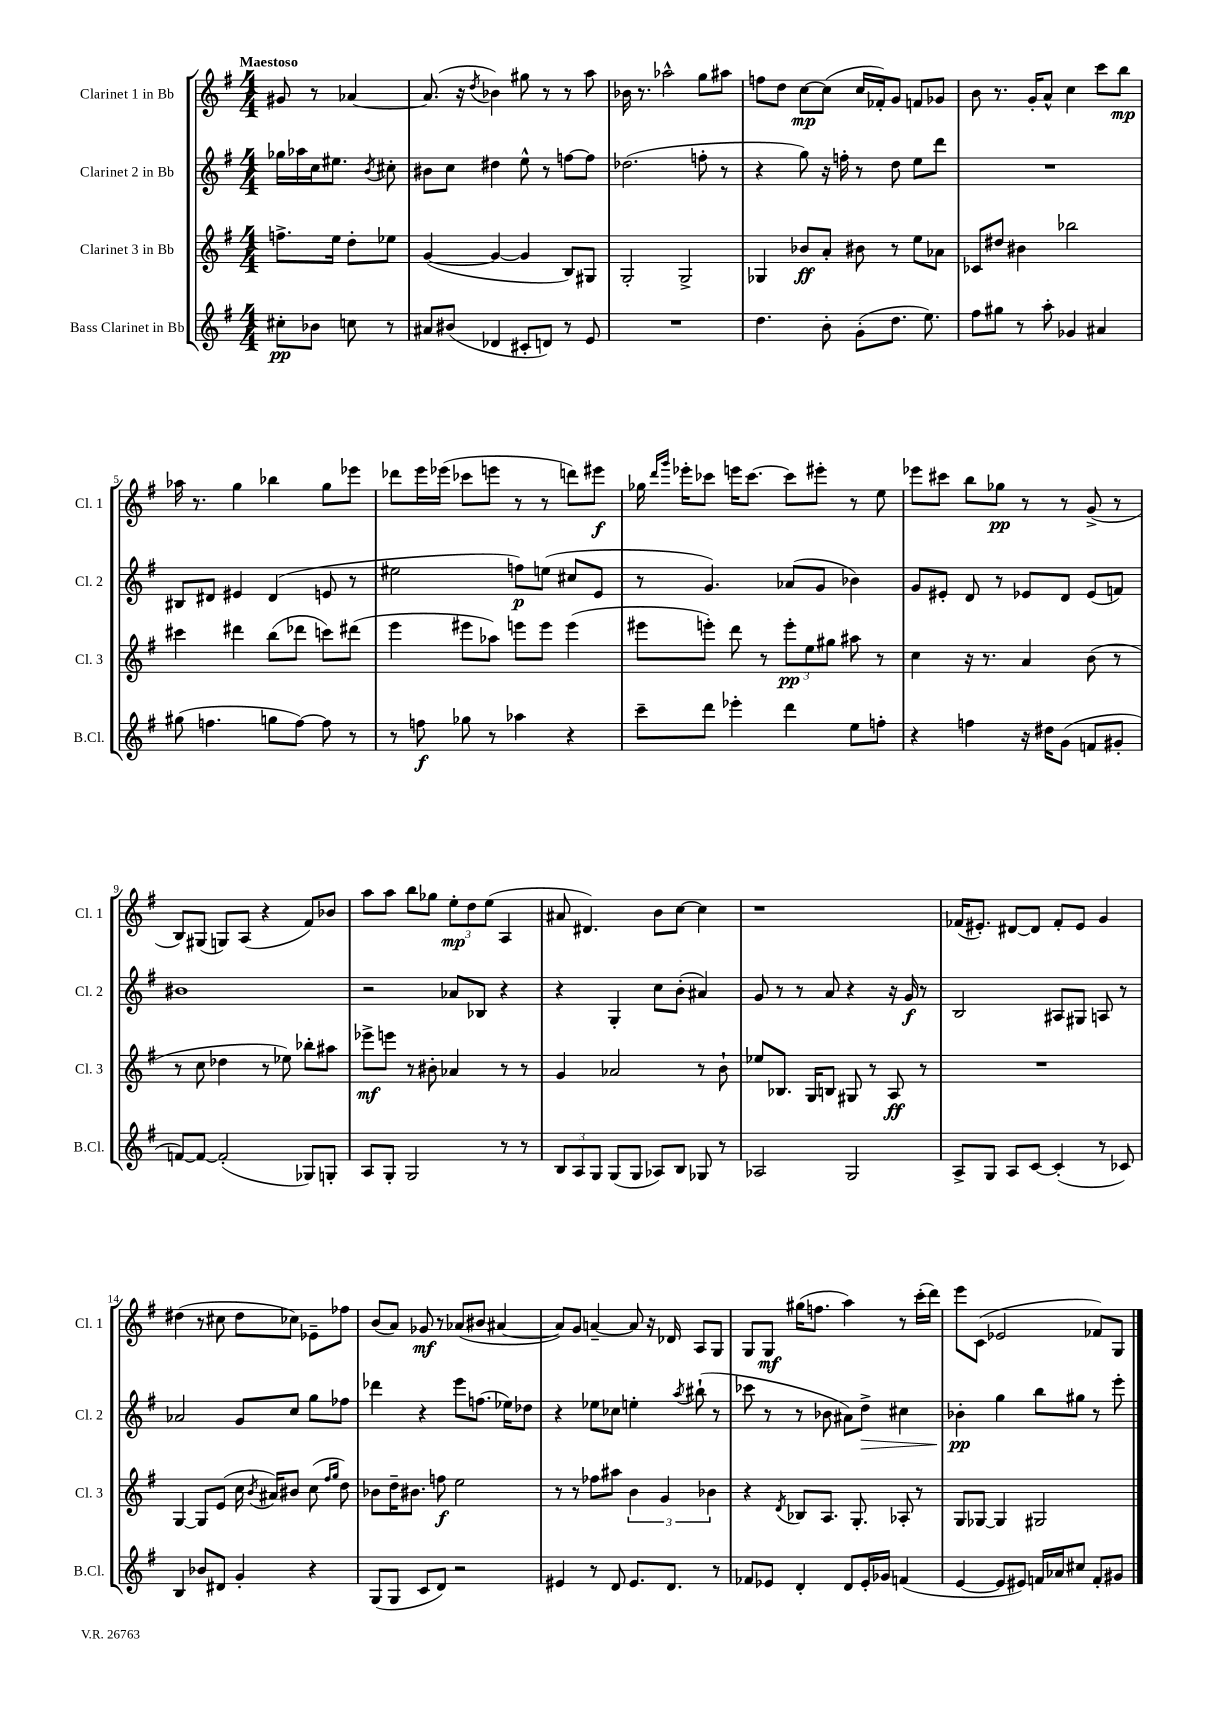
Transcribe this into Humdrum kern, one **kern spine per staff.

**kern	**kern	**kern	**kern
*staff4	*staff3	*staff2	*staff1
*clefG2	*clefG2	*clefG2	*clefG2
*k[f#]	*k[f#]	*k[f#]	*k[f#]
*M4/4	*M4/4	*M4/4	*M4/4
8cc#'\L	8.ff^\L	16gg-\LL	8g#/
.	.	16aa-\	.
8b-\J	.	16cc\J	8r
.	16ee\Jk	8.ee#\J	.
8cc\	8dd'\L	.	[4a-/
.	.	8qb/	.
8r	8ee-\J	8cc#'\	.
=	=	=	=
8a#/L	([4g/	8b#\L	(8.a-/]
(8b#/J	.	8cc\J	.
.	.	.	16r
.	.	.	8qdd/
4d-/	4g/_	4dd#\	4b-\)
8c#'/L	4g/]	8ee^^\	8gg#\
8d/J)	.	8r	8r
8r	8B/L)	[8ff\L	8r
8e/	8G#/J	8ff\]J	8aa\
=	=	=	=
1r	2G'/	(2.dd-\	16b-\
.	.	.	8.r
.	.	.	2aa-^^\
.	2G^/	.	.
.	.	8ff'\	8gg\L
.	.	8r	8aa#\J
=	=	=	=
4.dd\	4G-/	4r	8ff\L
.	.	.	8dd\J
.	8b-/L	8gg\)	[8cc\L
8b'\	8a'/J	16r	(8cc\]J
.	.	16ff'\	.
(8g'\L	8b#\	8r	16cc/LL
.	.	.	16f-'/J)
8.dd\J	8r	8dd\	8g/J
.	8ee\L	8ee\L	8f/L
8.ee\)	.	.	.
.	8a-\J	8ddd\J	8g-/J
=	=	=	=
8ff#\L	8c-/L	1r	8b\
8gg#\J	8dd#/J	.	8.r
8r	4b#\	.	.
.	.	.	16g'/LK
8aa'\	.	.	8a^^/J
4g-/	2bb-\	.	4cc\
4a#/	.	.	8ccc\L
.	.	.	8bb\J
=	=	=	=
(8gg#\	4ccc#\	8B#/L	16aa-\
.	.	.	8.r
4.ff\	.	8d#/J	.
.	4ddd#\	4e#/	4gg\
8gg\L	(8bb\L	(4d#/	4bb-\
[8ff\J)	8ddd-\J	.	.
8ff\]	8ccc\L)	8e/	8gg\L
8r	(8ddd#\J	8r	8eee-\J
=	=	=	=
8r	4eee\	2ee#\	8ddd-\L
8ff\	.	.	16eee\L
.	.	.	(16eee-\JJ
8gg-\	8eee#\L	.	8ccc-\L
8r	8aa-\J)	.	8eee\J
4aa-\	8eee\L	8ff\L)	8r
.	8eee\J	(8ee\J	8r
4r	(4eee\	8cc#/L	8ddd\L)
.	.	8e/J	8eee#\J
=	=	=	=
8ccc~\L	8eee#\L	8r	16gg-\
.	.	.	16qqddd/LL
.	.	.	16qqggg/JJ
.	.	.	16eee-'\LK
8ddd\J	8eee'\J)	4.g/)	8ccc-\J
4eee-'\	8ddd\	.	16eee\LK
.	.	.	[8.ccc-\J
.	8r	.	.
4ddd\	12eee'\L	(8a-/L	8ccc-\]L
.	12ee\	.	.
.	.	8g/J	8eee#'\J
.	12gg#\J	.	.
8ee\L	8aa#\	4b-\)	8r
8ff'\J	8r	.	8ee\
=	=	=	=
4r	4cc\	8g/L	8eee-\L
.	.	8e#'/J	8ccc#\J
4ff\	16r	8d/	8bb\L
.	8.r	.	.
.	.	8r	8gg-\J
16r	4a/	8e-/L	8r
16dd#\LK	.	.	.
(8g\J	.	8d/J	8r
8f/L	(8b\	(8e-/L	(8g^/
8g#'/J	8r	8f/J)	8r
=	=	=	=
[8f/L)	8r	1b#	8B/L)
8f/_J	8cc\	.	(8G#/J
(2f'/]	4dd-\	.	8G/L)
.	.	.	(8A/J
.	8r	.	4r
.	8ee-\)	.	.
8G-/L)	8bb-'\L	.	8f#/L)
8G'/J	8aa#\J	.	8b-/J
=	=	=	=
8A/L	8eee-^\L	2r	8aa\L
8G'/J	8eee\J	.	8aa\J
2G/	8r	.	8bb\L
.	8b#'\	.	8gg-\J
.	4a-/	8a-/L	12ee'\L
.	.	.	12dd\
.	.	8B-/J	.
.	.	.	(12ee\J
8r	8r	4r	4A/
8r	8r	.	.
=	=	=	=
12B/L	4g/	4r	8a#/
12A/	.	.	.
.	.	.	4.d#/)
12G/J	.	.	.
(8G/L	2a-/	4G'/	.
8G/J	.	.	.
8A-/L)	.	8cc\L	8b\L
8B/J	.	(8b'\J	[8cc\J
8G-/	8r	4a#/)	4cc\]
8r	8b`\	.	.
=	=	=	=
2A-/	8ee-/L	8g/	1r
.	8.B-/J	8r	.
.	.	8r	.
.	16G/LK	.	.
.	8B/J	8a/	.
2G/	8G#/	4r	.
.	8r	.	.
.	8A/	16r	.
.	.	16g/	.
.	8r	8r	.
=	=	=	=
8A^/L	1r	2B/	(16f-/LK
.	.	.	8.e#'/J)
8G/J	.	.	.
8A/L	.	.	[8d#/L
[8c/J	.	.	8d#/]J
(4c'/]	.	8A#/L	8f-'/L
.	.	8G#/J	8e#/J
8r	.	8A/	4g/
8c-/)	.	8r	.
=	=	=	=
4B/	[4G/	2a-/	(4dd#\
8b-/L	8G/]L	.	8r
8d#/J	(8e/J	.	8cc#\
4g'/	16cc\	8g/L	8dd#\L
.	8qb/	.	.
.	16a#/LK)	.	.
.	8b#/J	8cc/J	8cc-\J)
4r	(8cc\	8gg\L	8e-~\L
.	16qqff#/LL	.	.
.	16qqgg/JJ	.	.
.	8dd\)	8ff-\J	8ff-\J
=	=	=	=
(8G/L	8b-\L	4ddd-\	(8b/L
8G/J	16dd~\K	.	8a/J)
.	8.b#\J	.	.
8c/L	.	4r	8g-/
8d/J)	8ff\	.	8r
2r	2ee\	8eee\L	(8a-/L
.	.	(8.ff\J	8b#/J
.	.	.	[4a#/
.	.	16ee-\LK)	.
.	.	8dd-\J	.
=	=	=	=
4e#/	8r	4r	8a#/]L)
.	8r	.	8g/J
8r	8ff-\L	8ee-\L	[4a~/
8d/	8aa#\J	8cc-\J	.
8.e#/L	6b\	4ee'\	8a/]
.	.	.	16r
.	6g/	.	.
8.d/J	.	.	16d-/
.	.	8qaa/	.
.	.	(8bb#`\	8A/L
.	6b-\	.	.
8r	.	8r	8G/J
=	=	=	=
8f-/L	4r	8ccc-\	8G/L
8e-/J	.	8r	8G/J
.	8qd/	.	.
4d'/	8B-/L	8r	(16gg#\LK
.	.	.	8.ff\J
.	8.A/J	8b-\	.
8d/L	.	8a#\L)	4aa\)
.	8.G'/	.	.
16e-'/L	.	8dd^\J	.
16g-/JJ	.	.	.
(4f/	8A-'/	4cc#\	8r
.	8r	.	(16ccc'\LL
.	.	.	16ddd\JJ)
=	=	=	=
[4e/	8G/L	4b-'\	8eee\L
.	[8G-/J	.	(8c\J
8e/]L	4G-/]	4gg\	2e-/
8e#/J)	.	.	.
16f/LL	2G#/	8bb\L	.
16a-/J	.	.	.
8cc#/J	.	8gg#\J	.
8f'/L	.	8r	8f-/L)
8g#/J	.	8eee'\	8G/J
==	==	==	==
*-	*-	*-	*-
